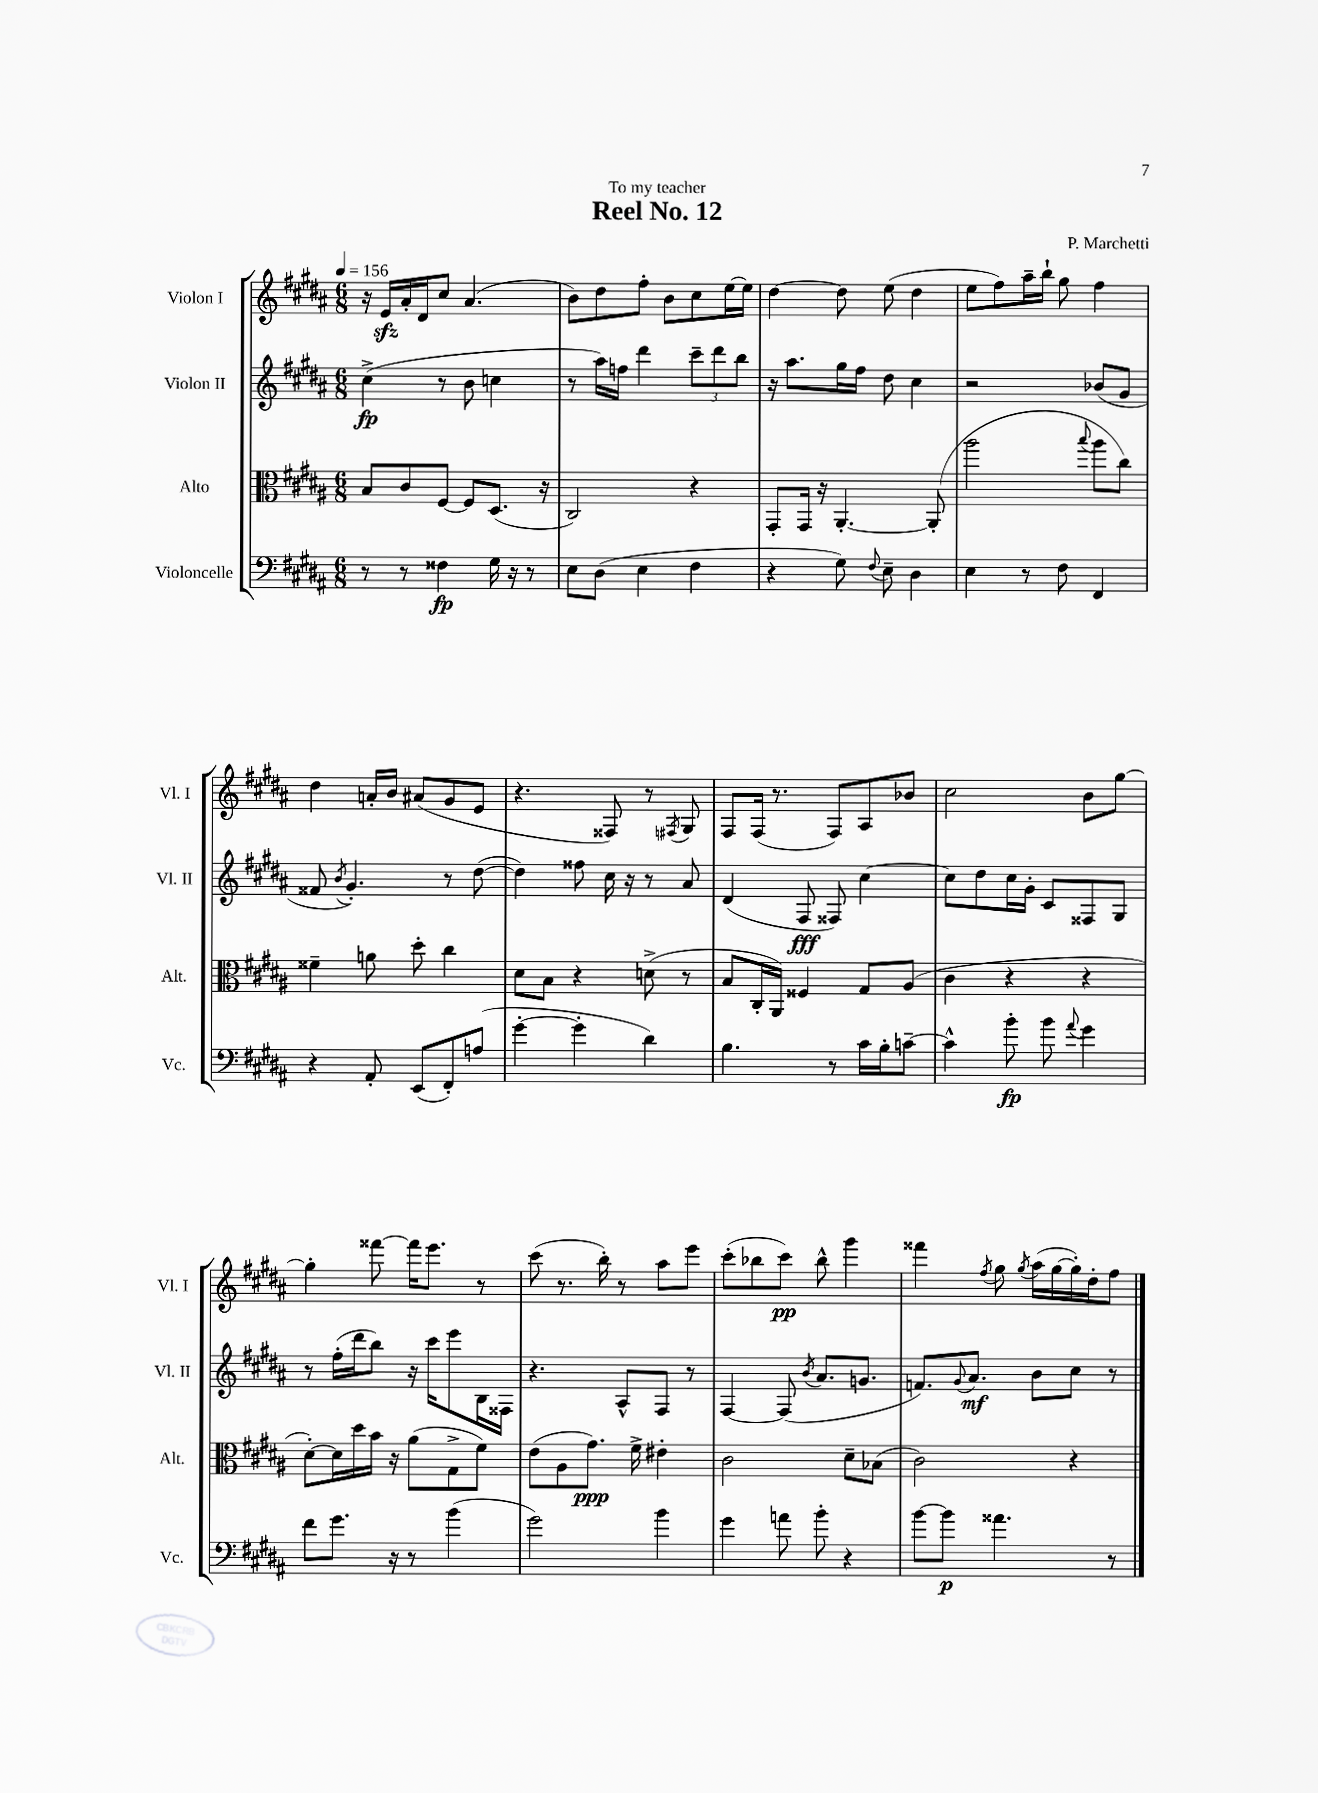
\header { title = "Reel No. 12" composer = "P. Marchetti" dedication = "To my teacher" }
<<
\new StaffGroup <<
\new Staff = "s0" \with { instrumentName = "Violon I" shortInstrumentName = "Vl. I" } {
    \clef treble \key b \major \numericTimeSignature \time 6/8 \tempo 4 = 156
    r16 e'16\sfz ais'16-. dis'16 cis''8 ais'4.( |
    b'8) dis''8 fis''8-. b'8 cis''8 e''16~ e''16 |
    dis''4~ dis''8 e''8( dis''4 |
    e''8 fis''8) ais''16-- b''16-! gis''8 fis''4 |
    dis''4 a'16-. b'16 ais'8( gis'8 e'8 |
    r4. fisis8) r8 \acciaccatura { fis8 } gis8 |
    fis8 fis16( r8. fis8) ais8 bes'8 |
    cis''2 b'8 gis''8~ |
    gis''4-. fisis'''8~ fisis'''16 e'''8. r8 |
    cis'''8( r8. b''16-.) r8 ais''8 e'''8 |
    cis'''8-.( bes''8 cis'''8\pp) bes''8-^ gis'''4 |
    fisis'''4 \acciaccatura { fis''8 } gis''8 \acciaccatura { gis''8 } ais''16( gis''16~ gis''16-.) dis''16-. fis''8 \bar "|." |
}
\new Staff = "s1" \with { instrumentName = "Violon II" shortInstrumentName = "Vl. II" } {
    \clef treble \key b \major \numericTimeSignature \time 6/8
    cis''4->\fp( r8 b'8 c''4 |
    r8 ais''16) f''16 dis'''4 \tuplet 3/2 { cis'''8-- dis'''8 b''8 } |
    r16 ais''8. gis''16 fis''16 dis''8 cis''4 |
    r2 bes'8( gis'8 |
    fisis'8 \acciaccatura { b'8 } gis'4.-.) r8 dis''8~( |
    dis''4) fisis''8 cis''16 r16 r8 ais'8 |
    dis'4( fis8\fff fisis8) cis''4~ |
    cis''8 dis''8 cis''16 gis'16-. cis'8 fisis8 gis8 |
    r8 fis''16-.( dis'''16 b''8) r16 cis'''16 e'''8 b16 fisis16 |
    r4. ais8-^ fis8 r8 |
    fis4~ fis8( \acciaccatura { b'8 } ais'8. g'8. |
    f'8.) \appoggiatura { gis'8 } ais'8.\mf b'8 cis''8 r8 \bar "|." |
}
\new Staff = "s2" \with { instrumentName = "Alto" shortInstrumentName = "Alt." } {
    \clef alto \key b \major \numericTimeSignature \time 6/8
    b8 cis'8 fis8~ fis8 dis8.( r16 |
    cis2) r4 |
    gis,8-. gis,16 r16 ais,4.~-. ais,8-.( |
    ais''2 \appoggiatura { b''8 } ais''8 cis''8) |
    fisis'4-- a'8 dis''8-. cis''4 |
    dis'8 b8 r4 d'8->( r8 |
    b8 cis16-. ais,16) fisis4 gis8 ais8( |
    cis'4 r4 r4 |
    dis'8~-.) dis'16 dis''16 b'16 r16 ais'8( gis8-> fis'8) |
    e'8( ais8 gis'8.\ppp) fis'16-> eis'4-. |
    cis'2 dis'8-- bes8( |
    cis'2) r4 \bar "|." |
}
\new Staff = "s3" \with { instrumentName = "Violoncelle" shortInstrumentName = "Vc." } {
    \clef bass \key b \major \numericTimeSignature \time 6/8
    r8 r8 fisis4\fp gis16 r16 r8 |
    e8 dis8( e4 fis4 |
    r4 gis8) \appoggiatura { fis8 } e8-- dis4 |
    e4 r8 fis8 fis,4 |
    r4 ais,8-. e,8( fis,8-.) a8( |
    gis'4~-. gis'4-. dis'4) |
    b4. r8 cis'16 b16-. c'8~-- |
    c'4-^ b'8-.\fp b'8 \appoggiatura { ais'8 } gis'4 |
    fis'8 gis'8. r16 r8 b'4( |
    gis'2) b'4 |
    gis'4 a'8 b'8-. r4 |
    b'8~ b'8\p aisis'4. r8 \bar "|." |
}
>>
>>
\layout { \context { \Score \remove "Bar_number_engraver" } }
